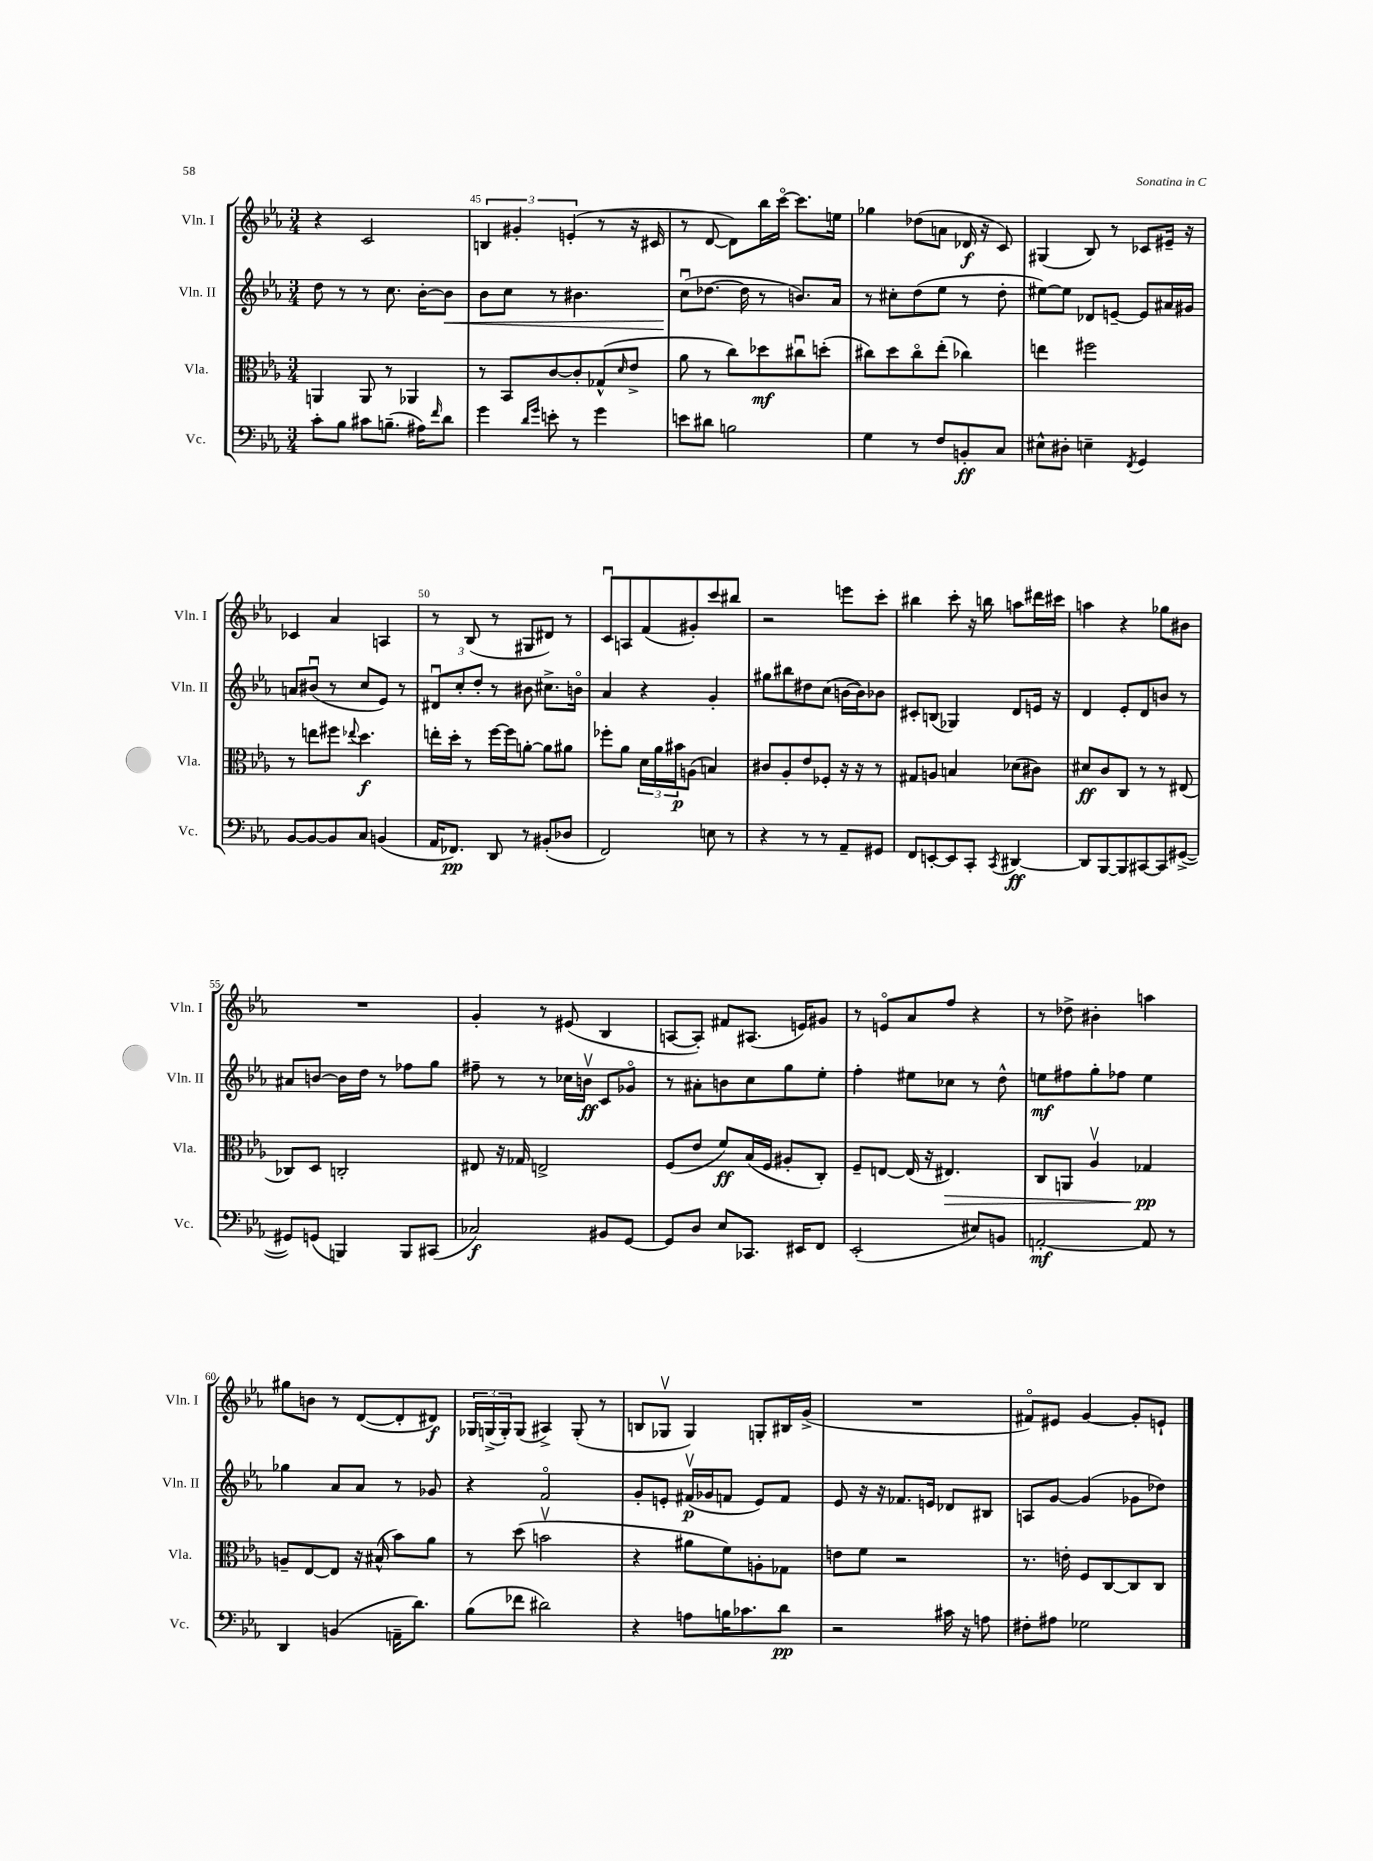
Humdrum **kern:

**kern	**dynam	**kern	**dynam	**kern	**dynam	**kern	**dynam
*part4	*part4	*part3	*part3	*part2	*part2	*part1	*part1
*staff4	*staff4	*staff3	*staff3	*staff2	*staff2	*staff1	*staff1
*I"Vc.	*	*I"Vla.	*	*I"Vln. II	*	*I"Vln. I	*
*I'Vc.	*	*I'Vla.	*	*I'Vln. II	*	*I'Vln. I	*
*clefF4	*	*clefC3	*	*clefG2	*	*clefG2	*
*k[b-e-a-]	*	*k[b-e-a-]	*	*k[b-e-a-]	*	*k[b-e-a-]	*
*M3/4	*	*M3/4	*	*M3/4	*	*M3/4	*
=44	=44	=44	=44	=44	=44	=44	=44
8c'\L	.	4AAn/	.	8dd\	.	4r	.
8B-\J	.	.	.	8r	.	.	.
8c#X\L	.	8AA/	.	8r	.	2c/	.
(8.Bn~\J	.	8r	.	8.cc\	.	.	.
.	.	4AA-X/	.	.	.	.	.
16A#X\KL)	.	.	.	[16b-'\KL	.	.	.
16qqf/	.	.	.	.	.	.	.
!	!	!	!	!	!LO:HP:b	!	!
8d\J	.	.	.	8b-\J]	<	.	.
=45	=45	=45	=45	=45	=45	=45	=45
4g\	.	8r	.	8b-\L	.	6Bn/	.
.	.	8BB-/L	.	8cc\J	.	.	.
.	.	.	.	.	.	6g#X'/	.
16qqd/LL	.	.	.	.	.	.	.
16qqg/JJ	.	.	.	.	.	.	.
8en'\	.	[8c/	.	8r	.	.	.
.	.	.	.	.	.	(6en'/	.
8r	.	8c'/]	.	4.b#X\	.	.	.
4g\	.	(8G-X^^/	.	.	.	8r	.
.	.	16qqd/	.	.	.	.	.
.	.	8e-^/J	.	.	.	16r	.
.	.	.	.	.	.	16c#X/	.
=46	=46	=46	=46	=46	=46	=46	=46
8en\L	.	8a-\	.	(8ccu\L	.	8r	.
8d#X\J	.	8r	.	[8.dd-X\J	[	[8d/	.
2Bn\	.	8cc\L)	.	.	.	8d\L])	.
.	.	.	.	16dd-\]	.	.	.
.	.	8dd-X\	mf	8r	.	16bb-\L	.
.	.	.	.	.	.	[16ccc\JJ	.
.	.	8cc#Xu\	.	8.bn/L)	.	8.ccc\L]	.
.	.	(8ddn'\J	.	.	.	.	.
.	.	.	.	16a-/Jk	.	16een\Jk	.
=47	=47	=47	=47	=47	=47	=47	=47
4G\	.	8cc#X\L)	.	8r	.	4gg-X\	.
.	.	8dd\	.	8cc#X'\L	.	.	.
8r	.	8cc#\	.	(8dd\	.	(8dd-X\L	.
8F/L	.	(8ee-'\J	.	8ee-\J	.	8an\J	.
8BBn'/	ff	4cc-X\)	.	8r	.	16d-X/	f
.	.	.	.	.	.	16r	.
8C/J	.	.	.	8dd'\	.	8c/)	.
=48	=48	=48	=48	=48	=48	=48	=48
8E#X^^\L	.	4een\	.	[8ee#X\L)	.	(4G#X/	.
8D#X'\J	.	.	.	8ee#\J]	.	.	.
4En~\	.	2ff#X\	.	8d-X/L	.	8B-/)	.
.	.	.	.	[8en~/J	.	8r	.
8qFF/	.	.	.	.	.	.	.
4GG/	.	.	.	8e/L]	.	8c-X/L	.
.	.	.	.	16a#X/L	.	16e#X~/Jk	.
.	.	.	.	16g#X/JJ	.	16r	.
!!LO:LB:g=z
=49	=49	=49	=49	=49	=49	=49	=49
[8BB-/L	.	8r	.	8an/L	.	4c-X/	.
8BB-/_	.	8een\L	.	(8b#Xu/J	.	.	.
8BB-/]	.	8ff#X\J	.	8r	.	4a-/	.
.	.	8qqee-X/	.	.	.	.	.
8C/J	.	4.dd\	f	8cc/L	.	.	.
(4BBn/	.	.	.	8e-/J)	.	4An/	.
.	.	.	.	8r	.	.	.
=50	=50	=50	=50	=50	=50	=50	=50
16AA-/KL	.	16een'\LL	.	12d#Xu/L	.	8r	.
8.FF-X/J)	pp	16dd'\JJ	.	.	.	.	.
.	.	.	.	12cc'/	.	.	.
.	.	8r	.	.	.	(8B-/	.
.	.	.	.	12dd'/J	.	.	.
8DD/	.	[16ff\LL	.	8r	.	8r	.
.	.	16ff\J]	.	.	.	.	.
8r	.	[8an'\J	.	8b#X\	.	8G#X/L	.
(8BB#X'/L	.	8a\L]	.	8.cc#X^\L	.	8d#X/J)	.
8D-X/J	.	8a#X\J	.	.	.	8r	.
.	.	.	.	16bn\Jk	.	.	.
=51	=51	=51	=51	=51	=51	=51	=51
2FF/)	.	8ff-X'\L	.	4a-/	.	8cu/L	.
.	.	8a-\J	.	.	.	8An/	.
.	.	24d\LL	.	4r	.	(8f/	.
.	.	24a-\	.	.	.	.	.
.	.	24b#X\J	p	.	.	.	.
.	.	(8An\J	.	.	.	8g#X'/)	.
8En\	.	4Bn/)	.	4g'/	.	8ccc/	.
8r	.	.	.	.	.	8bb#X/J	.
=52	=52	=52	=52	=52	=52	=52	=52
4r	.	8c#X/L	.	8gg#X\L	.	2r	.
.	.	8A-'/	.	8bb#X\	.	.	.
8r	.	8e-/	.	8dd#X\	.	.	.
8r	.	8F-X'/J	.	(8cc\J	.	.	.
8AA-~/L	.	16r	.	[16bn\LL	.	8eeen\L	.
.	.	16r	.	16b\J])	.	.	.
8GG#X/J	.	8r	.	8b-X\J	.	8ccc'\J	.
=53	=53	=53	=53	=53	=53	=53	=53
8FF/L	.	8G#X/L	.	8c#X'/L	.	4bb#X\	.
[8EEn'/	.	8An/J	.	(8Bn/J	.	.	.
8EE/]	.	4Bn/	.	4G-X/)	.	8ccc'\	.
8CC'/J	.	.	.	.	.	16r	.
.	.	.	.	.	.	16bbn\	.
8qCC/	.	.	.	.	.	.	.
[4DD#X/	ff	(8d-X\L	.	8d/L	.	8aan\L	.
.	.	8c#X\J)	.	16en/Jk	.	16ddd#X\L	.
.	.	.	.	16r	.	16ccc#X\JJ	.
=54	=54	=54	=54	=54	=54	=54	=54
8DD#/L]	.	8d#X/L	ff	4d/	.	4aan\	.
[8BBB-/	.	8c/	.	.	.	.	.
8BBB-/]	.	8C/J	.	8e-'/L	.	4r	.
[8CC#X/	.	8r	.	8d/	.	.	.
8CC#/]	.	8r	.	8bn/J	.	8gg-X\L	.
([8GG#X^/J	.	(8E#X/	.	8r	.	8b#X\J	.
!!LO:LB:g=z
=55	=55	=55	=55	=55	=55	=55	=55
8GG#X/L])	.	8C-X/L)	.	8a#X/L	.	2.r	.
(8GGn/J	.	8D/J	.	[8bn/J	.	.	.
4BBBn/)	.	2Cn'/	.	16b\LL]	.	.	.
.	.	.	.	16dd\JJ	.	.	.
.	.	.	.	8r	.	.	.
8BBB/L	.	.	.	8ff-X\L	.	.	.
(8CC#X/J	.	.	.	8gg\J	.	.	.
=56	=56	=56	=56	=56	=56	=56	=56
2C-X/)	f	8E#X/	.	8ff#X~\	.	4g'/	.
.	.	16r	.	8r	.	.	.
.	.	16G-X/	.	.	.	.	.
.	.	2En^/	.	8r	.	8r	.
.	.	.	.	16cc-X\LL	.	(8e#X/	.
.	.	.	.	16bnv\JJ	ff	.	.
8BB#X/L	.	.	.	8c/L	.	4B-/	.
[8GG/J	.	.	.	8g-X/J	.	.	.
=57	=57	=57	=57	=57	=57	=57	=57
8GG/L]	.	(8F/L	.	8r	.	[8An/L	.
8D/J	.	8e-/J	.	8a#X'\L	.	8A'/J])	.
8E-/L	.	8f/L)	ff	8bn\	.	8f#X/L	.
8.CC-X/J	.	(16B-/L	.	8cc\	.	(8.A#X/J	.
.	.	16F/JJ	.	.	.	.	.
.	.	8A#X'/L	.	8gg\	.	.	.
16EE#X/KL	.	.	.	.	.	16en/KL)	.
8FF/J	.	8C'/J)	.	8ee-'\J	.	8g#X/J	.
=58	=58	=58	=58	=58	=58	=58	=58
(2EE-'/	.	8F~/L	.	4ff'\	.	8r	.
.	.	[8En/J	.	.	.	8en/L	.
.	.	(16E/]	.	8ee#X\L	.	8a-/	.
.	.	16r	.	.	.	.	.
!	!	!	!LO:HP:b	!	!	!	!
.	.	4.E#X/)	>	8cc-X\J	.	8ff/J	.
8E#X/L)	.	.	.	8r	.	4r	.
8BBn/J	.	.	.	8dd^^\	.	.	.
=59	=59	=59	=59	=59	=59	=59	=59
[2AAn'/	mf	8C/L	.	8een\L	mf	8r	.
.	.	8AAn/J	.	8ff#X\	.	8dd-X^\	.
.	.	4A-v/	.	8gg'\	.	4b#X'\	.
.	.	.	.	8ff-X\J	.	.	.
8AA/]	.	4G-X/	pp	4ee\	.	4aan\	.
8r	.	.	.	.	.	.	.
.	.	.	]	.	.	.	.
!!LO:LB:g=z
=60	=60	=60	=60	=60	=60	=60	=60
4DD/	.	8An~/L	.	4gg-X\	.	8gg#X\L	.
.	.	[8E-/	.	.	.	8bn\J	.
(4BBn/	.	8E-/J]	.	8a-/L	.	8r	.
.	.	16r	.	8a-/J	.	([8d/L	.
.	.	(16B#X^^/	.	.	.	.	.
16AAn~\KL	.	8b-\L)	.	8r	.	8d'/]	.
8.d\J)	.	.	.	.	.	.	.
.	.	8a-\J	.	8g-X/	.	8d#X/J)	f
=61	=61	=61	=61	=61	=61	=61	=61
(8B-\L	.	8r	.	4r	.	24G-X/LL	.
.	.	.	.	.	.	(24Gn^/	.
.	.	.	.	.	.	24G'/J)	.
8f-X\J	.	(8dd\	.	.	.	(8G/J	.
2d#X\)	.	2bnv\	.	2f/	.	4A#X^/)	.
.	.	.	.	.	.	(8G'/	.
.	.	.	.	.	.	8r	.
=62	=62	=62	=62	=62	=62	=62	=62
4r	.	4r	.	8g'/L	.	8Bn/L	.
.	.	.	.	8en'/J	.	8G-Xv/J	.
8An\L	.	8a#X\L	.	(16f#Xv/LL	p	4G-/)	.
.	.	.	.	16g-X/J	.	.	.
16Bn\K	.	8f\)	.	8fn/J	.	.	.
8.c-X\	.	.	.	.	.	.	.
.	.	8An'\	.	8e/L)	.	8Gn'/L	.
8d\J	pp	8G-X\J	.	8f/J	.	16B#X/L	.
.	.	.	.	.	.	(16g^/JJ	.
=63	=63	=63	=63	=63	=63	=63	=63
2r	.	8en\L	.	8e-/	.	2.r	.
.	.	8f\J	.	16r	.	.	.
.	.	.	.	16r	.	.	.
.	.	2r	.	8.f-X/L	.	.	.
.	.	.	.	16en/Jk	.	.	.
16c#X\	.	.	.	8d-X/L	.	.	.
16r	.	.	.	.	.	.	.
8An\	.	.	.	8B#X/J	.	.	.
=64	=64	=64	=64	=64	=64	=64	=64
8F#X'\L	.	8.r	.	8An/L	.	8f#X/L)	.
8A#X\J	.	.	.	[8g/J	.	8e#X/J	.
.	.	16en'\	.	.	.	.	.
2G-X\	.	8F/L	.	(4g/]	.	[4g/	.
.	.	[8C/	.	.	.	.	.
.	.	8C/]	.	8g-X\L	.	8g'/L]	.
.	.	8C/J	.	8dd-X\J)	.	8en`/J	.
==	==	==	==	==	==	==	==
*-	*-	*-	*-	*-	*-	*-	*-
